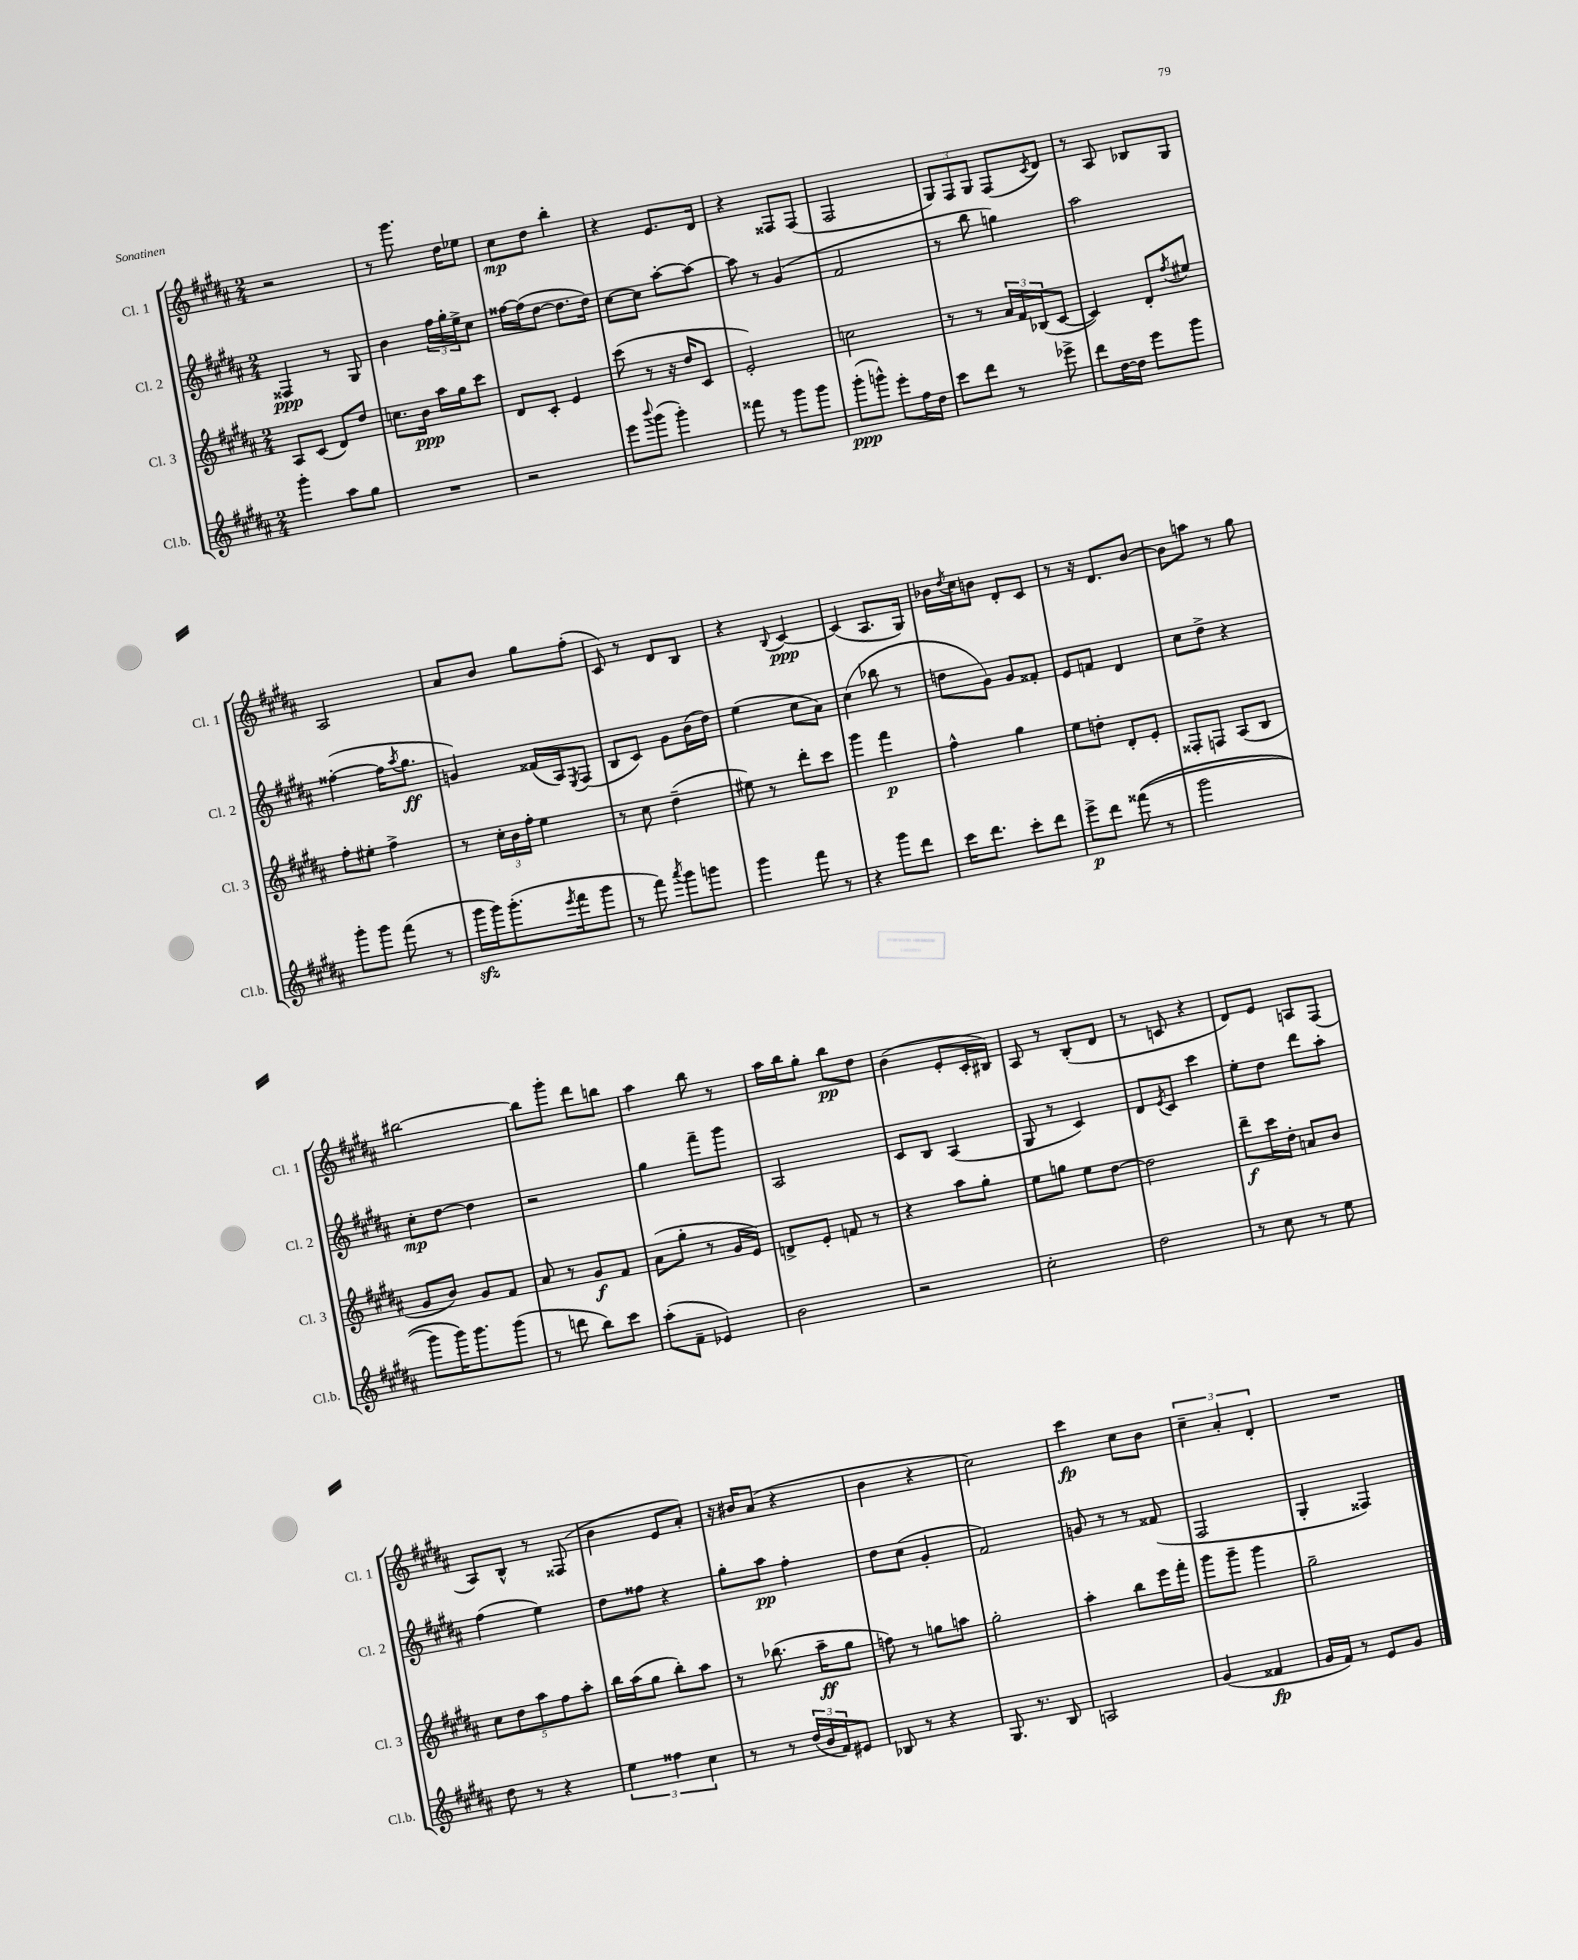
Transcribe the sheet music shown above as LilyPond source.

<<
\new StaffGroup <<
\new Staff = "s0" \with { instrumentName = "Cl. 1" shortInstrumentName = "Cl. 1" } {
    \clef treble \key b \major \numericTimeSignature \time 2/4
    r2 |
    r8 gis'''8. dis''16 ees''8 |
    cis''8\mp dis''8 b''4-. |
    r4 e'8. dis'16 |
    r4 fisis8 fisis8( |
    fis2 |
    \tuplet 3/2 { gis8) fis8 gis8 } fis8( \acciaccatura { cis'8 } dis'8) |
    r8 ais8 bes8 gis8 |
    ais2 |
    ais'8 b'8 gis''8 fis''8-.( |
    cis'8) r8 dis'8 b8 |
    r4 \appoggiatura { b8 } cis'4~\ppp |
    cis'4( ais8. gis16) |
    bes'16 \acciaccatura { dis''8 } cis''16 b'8 dis'8-. cis'8 |
    r8 r16 dis'8. b'8~ |
    b'8 a''8 r8 gis''8 |
    bis''2~ |
    bis''8 gis'''8-. dis'''8 b''8 |
    ais''4 b''8 r8 |
    ais''16 b''16 gis''8-. b''8\pp dis''8 |
    b'4( e'8-. cis'16-. bis16) |
    ais8 r8 b8-.( dis'8 |
    r8 c'8 r4 |
    dis'8) e'8 a8 fis8( |
    ais8) b8-^ r8 fisis8( |
    b'4 e'8 ais'8-.) |
    r16 bis'16 ais'8( r4 |
    b'4 r4 |
    cis''2) |
    cis'''4\fp cis''8 b'8 |
    \tuplet 3/2 { cis''4-- ais'4-. dis'4-. } |
    R2 \bar "|." |
}
\new Staff = "s1" \with { instrumentName = "Cl. 2" shortInstrumentName = "Cl. 2" } {
    \clef treble \key b \major \numericTimeSignature \time 2/4
    fisis4\ppp r8 gis8 |
    b'4 \tuplet 3/2 { fis''16 gis''16-. e''16-> } cis''8 |
    fisis''16~ fisis''16( dis''8~ dis''8. dis''16) |
    cis''8~ cis''8 ais''8~-. ais''8~ |
    ais''8 r8 gis'4( |
    fis'2 |
    r8 b''8 g''4) |
    ais''2 |
    fisis''4~-.( fisis''16 \acciaccatura { ais''8 } gis''8.\ff |
    g'4) fisis'16( ais16) \acciaccatura { e8 } fis8( |
    b8 cis'8) gis'8 b'16( dis''16) |
    e''4( cis''8 ais'8) |
    cis''4( bes''8 r8 |
    d''8 gis'8) gis'8 fisis'8-. |
    e'8 f'8 dis'4 |
    cis''8 dis''8-> r4 |
    cis''8-.\mp dis''8~ dis''4 |
    r2 |
    gis''4 fis'''8-- gis'''8 |
    ais2 |
    cis'8 b8 ais4( |
    gis8 r8 cis'4) |
    dis'8 \acciaccatura { e'8 } cis'8 cis'''4 |
    e''8-. dis''8 dis'''8 ais''8-. |
    fis''4( e''4) |
    dis''8 fisis''8 r4 |
    gis''8-. ais''8\pp fis''4-. |
    dis''8 cis''8( gis'4-. |
    fis'2) |
    g'8 r8 r8 fisis'8( |
    fis2 |
    gis4-. fisis4) \bar "|." |
}
\new Staff = "s2" \with { instrumentName = "Cl. 3" shortInstrumentName = "Cl. 3" } {
    \clef treble \key b \major \numericTimeSignature \time 2/4
    ais8 cis'8( dis'8) dis''8 |
    c''8. b'16\ppp ais''16 gis''16 cis'''8 |
    dis'8 cis'8-. e'4 |
    cis'''8( r8 r16 dis''16 cis'8 |
    e'2-.) |
    c''2 |
    r8 r8 \tuplet 3/2 { ais'16 fis'16 bes16( } cis'8~ |
    cis'4) dis'8-. \acciaccatura { fis''8 } eis''8 |
    fis''8-. eis''8-. fis''4-> |
    r8 \tuplet 3/2 { cis''16-. b'16 fis''16-. } e''4 |
    r8 cis''8 dis''4--( |
    eis''8) r8 dis'''8-. cis'''8 |
    gis'''4 fis'''4\p |
    fis''4-^ gis''4 |
    e''8 d''8-. dis'8-. e'8-. |
    fisis8-. f8 ais8( b8 |
    gis'8 b'8) gis'8 fis'8 |
    ais'8 r8 gis'8\f fis'8 |
    ais'8( gis''8-. r8 gis'16 e'16) |
    d'8-> e'8-. f'8 r8 |
    r4 ais''8 gis''8-. |
    e''8 g''8 e''8 dis''8~ |
    dis''2 |
    dis'''8--\f cis'''16 dis''16-. a'8 b'8 |
    \tuplet 5/4 { cis''8 dis''8 ais''8 fis''8 ais''8-. } |
    b''16 ais''16( gis''8 b''8-.) ais''8 |
    r8 bes''8.( ais''16--\ff gis''8 |
    f''8) r8 g''8 a''8 |
    gis''2-. |
    ais''4-. b''8 e'''16 fis'''16-. |
    gis'''8 gis'''8-- gis'''4 |
    gis''2-- \bar "|." |
}
\new Staff = "s3" \with { instrumentName = "Cl.b." shortInstrumentName = "Cl.b." } {
    \clef treble \key b \major \numericTimeSignature \time 2/4
    gis'''4-. ais''8 gis''8 |
    R2 |
    r2 |
    e'''8 \appoggiatura { b'''8 } gis'''8( gis'''4-.) |
    fisis'''8 r8 gis'''8 gis'''8 |
    gis'''8-.\ppp( g'''8-^) e'''8-. fis''16 dis''16 |
    cis'''8 dis'''8 r8 ees'''8-> |
    dis'''8 dis''16~ dis''16 e'''8 gis'''8 |
    gis'''8-. gis'''8 fis'''8( r8 |
    gis'''16\sfz gis'''16) gis'''8.-.( \acciaccatura { e'''8 } fis'''16 gis'''8 |
    r8 fis'''8) \acciaccatura { ais'''8 } gis'''8 g'''8 |
    gis'''4 fis'''8 r8 |
    r4 gis'''8 dis'''8 |
    cis'''16 dis'''8. cis'''8-. dis'''8 |
    e'''8->\p dis'''8 fisis'''8(\( r8 |
    gis'''2 |
    gis'''8) gis'''16\) gis'''8. gis'''8( |
    r8 d'''8 b''8) cis'''8 |
    ais''8-.( fis'8-- ees'4) |
    b'2 |
    r2 |
    cis''2-. |
    dis''2 |
    r8 cis''8 r8 e''8 |
    dis''8 r8 r4 |
    \tuplet 3/2 { e''4 fisis''4 cis''4 } |
    r8 r8 \tuplet 3/2 { dis''16( b'16 fis'16) } eis'8 |
    bes8 r8 r4 |
    gis8. r8. b8 |
    a2 |
    gis'4( fisis'4\fp |
    gis'16 fis'16) r8 e'8 gis'8 \bar "|." |
}
>>
>>
\layout { \context { \Score \remove "Bar_number_engraver" } }
